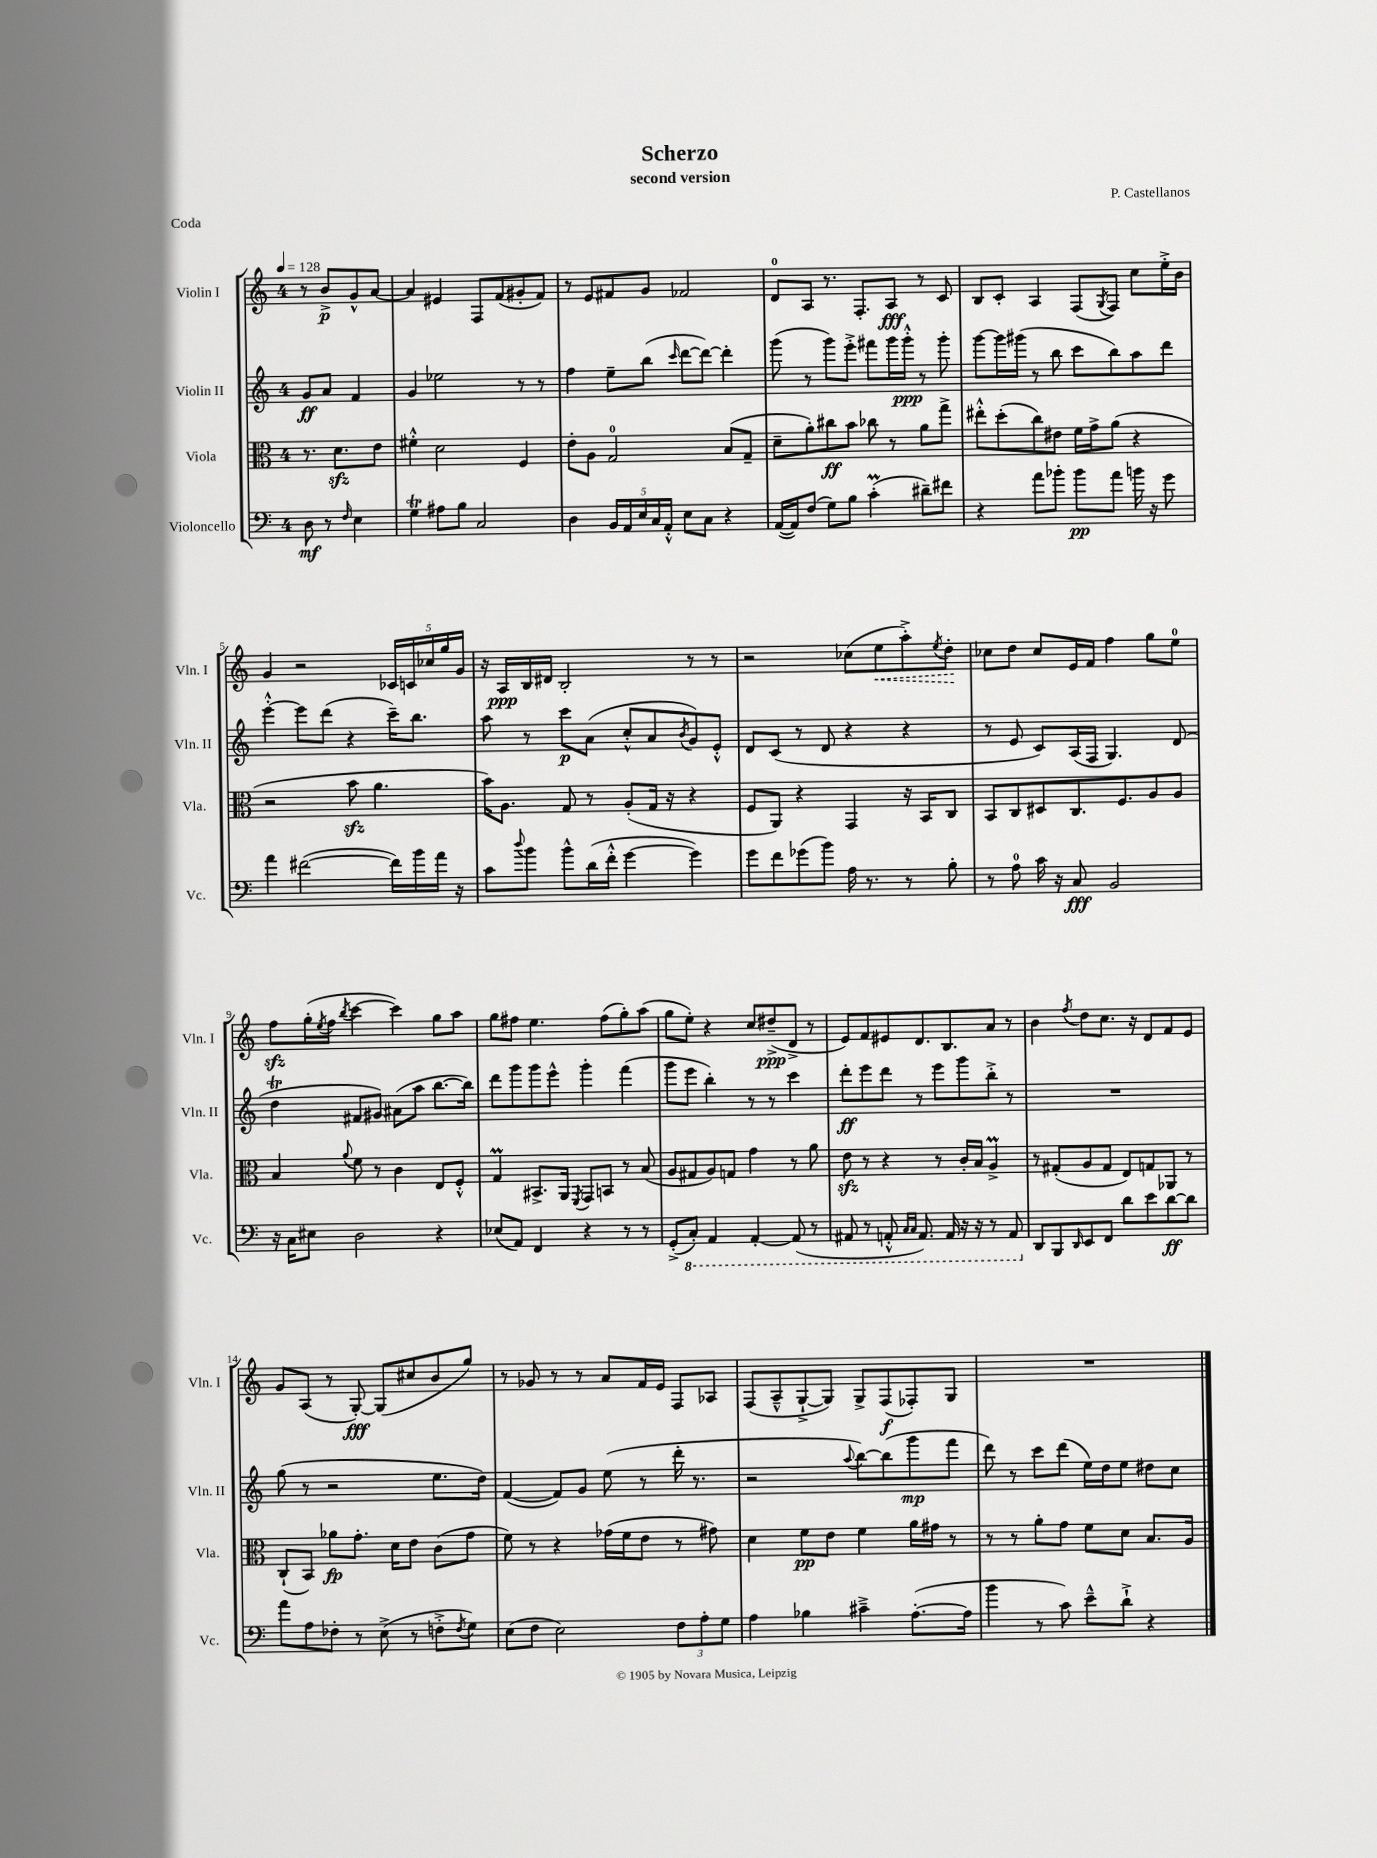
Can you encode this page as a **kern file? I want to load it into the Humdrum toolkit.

**kern	**kern	**kern	**kern
*staff4	*staff3	*staff2	*staff1
*clefF4	*clefC3	*clefG2	*clefG2
*k[]	*k[]	*k[]	*k[]
*M4/4	*M4/4	*M4/4	*M4/4
*MM128	*MM128	*MM128	*MM128
8D	8.r	8g	8r
8r	.	8a	8b^
.	8.d	.	.
16qqF	.	.	.
4E	.	4f	8g^^
.	8e	.	[8a
=	=	=	=
4G	4f#'^^	4g	4a]
8A#	2d	2ee-	4e#
8B	.	.	.
2C	.	.	8F
.	.	.	(8f
.	4F	8r	8g#'
.	.	8r	8f)
=	=	=	=
4D	8e'	4ff	8r
.	8A	.	8e
20BB	2G	8ee~	8f#
20AA	.	.	.
20E	.	.	.
.	.	(8bb	8g
20C	.	.	.
20AA'^^	.	.	.
.	.	16qqccc	.
8E	.	[8ddd	2f-
8C	.	8ddd_)	.
4r	(8B	4ddd']	.
.	8G~	.	.
=	=	=	=
([16AA	8d~	(8ggg	8d
16AA])	.	.	.
(8F	8a')	8r	8A
8G)	8cc#	8ggg)	8.r
8B	8b	8eee'^	.
.	.	.	8.F'
(4c'	8cc-	8fff#	.
.	8r	16ggg	8A
.	.	16ggg'^^	.
8d#~)	8a	8r	8r
8f#	8gg^	8ggg'	8c
=	=	=	=
4r	8ee#'^^	[8ggg	8B
.	(8dd'	16ggg]	8c'
.	.	(16ggg#	.
8a	8cc)	8r	4A
8b-'	8e#	8bb	.
8b-	16f	8ccc	(8F
.	16g^	.	.
.	.	.	8qG
8a	(8a	8bb)	8F)
16b	4r	8aa	8cc
16r	.	.	.
8g	.	8ddd	16ee'^
.	.	.	16b
=	=	=	=
4a	2r	[4eee'^^	4g
([2f#	.	8eee]	2r
.	.	(8ddd	.
.	8b	4r	.
.	4.a	.	.
16f#])	.	16ccc~)	20c-
.	.	.	20c
16b	.	8.bb	.
.	.	.	20cc-
16a	.	.	.
.	.	.	20gg
16r	.	.	.
.	.	.	20g
=	=	=	=
8c	16b)	8aa	16r
.	8.A	.	16A
8qqdd	.	.	.
8b	.	8r	16B
.	.	.	16d#
8b^^	8G	8ccc	2B'
(16d	8r	(8a	.
16f'^^	.	.	.
[4g	(8A'	8cc'^^	.
.	16G	8a	.
.	16r	.	.
.	.	8qb	.
4g])	4r	8g)	8r
.	.	8e'^^	8r
=	=	=	=
8g	8F	8d	2r
8f	8AA)	(8c	.
(8g-	4r	8r	.
8b)	.	8d	.
16A	4GG	4r	(8cc-
8.r	.	.	.
.	.	.	8ee
8r	16r	4r	8aa'^)
.	16BB	.	.
.	.	.	8qee
8B'	8C	.	8dd'
=	=	=	=
8r	8BB	8r	8cc-
8A	8C	8e	8dd
16c	8D#	8c)	8cc-
16r	.	.	.
8C	8.C	(16A	16e
.	.	16F	16f
2BB	.	4.G)	4ff
.	8.F	.	.
.	8A	.	8gg
.	8A	(8d	8ee
=	=	=	=
16r	4B	4dd	8ff
16C	.	.	.
8E#	.	.	(16gg'
.	.	.	8qee
.	.	.	16ff
.	8qqa	.	8qbb
2D	8f	8f#	[4ccc
.	8r	8g#)	.
.	4c	(8a#	4ccc])
.	.	8aa	.
4r	8E	[8.bb	8gg
.	8F'^^	.	8aa
.	.	16bb])	.
=	=	=	=
(8E-	4G	8ddd	8gg
8AA)	.	8ggg	8ff#
4FF	8.BB#^	8ggg	4.ee
.	.	8eee^^	.
.	16AA	.	.
.	8qFF	.	.
4r	8GG	4ggg'	.
.	8BB	.	(8ff#
8r	8r	(4fff	8gg')
8r	(8B	.	(8aa
=	=	=	=
(8GG'^	8A	8ggg	8gg
8CC')	8G#	8eee	8ee')
4AAA	8A)	4bb')	4r
.	8G	.	.
[4AAA'	4g	8r	8cc
.	.	8r	(8dd#~^
(8AAA]	8r	4ccc	8d^
8r	8a	.	8r
=	=	=	=
8AAA#	8e	8ddd'	8e)
8r	8r	8eee	8f
8AAA'^^	4r	8ddd	8e#
16qqCC	.	.	.
16qqCC	.	.	.
8.AAA)	.	8r	8.d
.	8r	8eee	.
16AAA	.	.	8.B
16r	16c'	8ggg	.
16r	16B	.	.
8r	4A^	8bb'^	8a
8AAA	.	8r	8r
=	=	=	=
8DD	8r	1r	4b
8BBB	(8G#'	.	.
16qqDD	.	.	8qff
8EE	8A	.	8dd
8FF	8G#	.	8.cc
8d	8E)	.	.
.	.	.	16r
8e	8G	.	8d
[8d	8AA-	.	8f
8d]	8r	.	8e
=	=	=	=
8a	(8C`	(8gg	8g
8A	8BB)	8r	(8A
8F-'	8a-	2r	8r
8r	8.g'	.	[8G')
(8E^	.	.	(8G]
.	16d	.	.
8r	8e	.	8cc#
8F'^	(8c	8.ee	8b
8qF	.	.	.
8G)	8g	.	8gg)
.	.	16dd)	.
=	=	=	=
(8E	8f)	([4f	8r
8F	8r	.	8g-
2E)	4r	8f])	8r
.	.	8g	8r
.	(16g-	(8ee	8a
.	16f	.	.
.	8e	8r	16f
.	.	.	16e
12F	8r	16ddd'	8F
.	.	8.r	.
12A'	.	.	.
.	8g#)	.	8A-
12G	.	.	.
=	=	=	=
4A	4d	2r	(8F
.	.	.	8A~^^
4B-	8f	.	[8G`^
.	8e	.	8G])
.	.	8qqaa	.
4c#~^	4f	[8bb)	8G^
.	.	(8bb]	(8F
([8.A'	16a	8ggg	8F-')
.	16g#	.	.
.	8r	8fff	8G
16A]	.	.	.
=	=	=	=
4b	8r	8ddd)	1r
.	8r	8r	.
8r	8a'	8ccc	.
8c)	8g	(8ddd	.
8e~^^	8f	16ee)	.
.	.	16dd	.
8d`^	8d	8ee	.
4r	8.B	8dd#	.
.	.	8cc	.
.	16A	.	.
==	==	==	==
*-	*-	*-	*-
